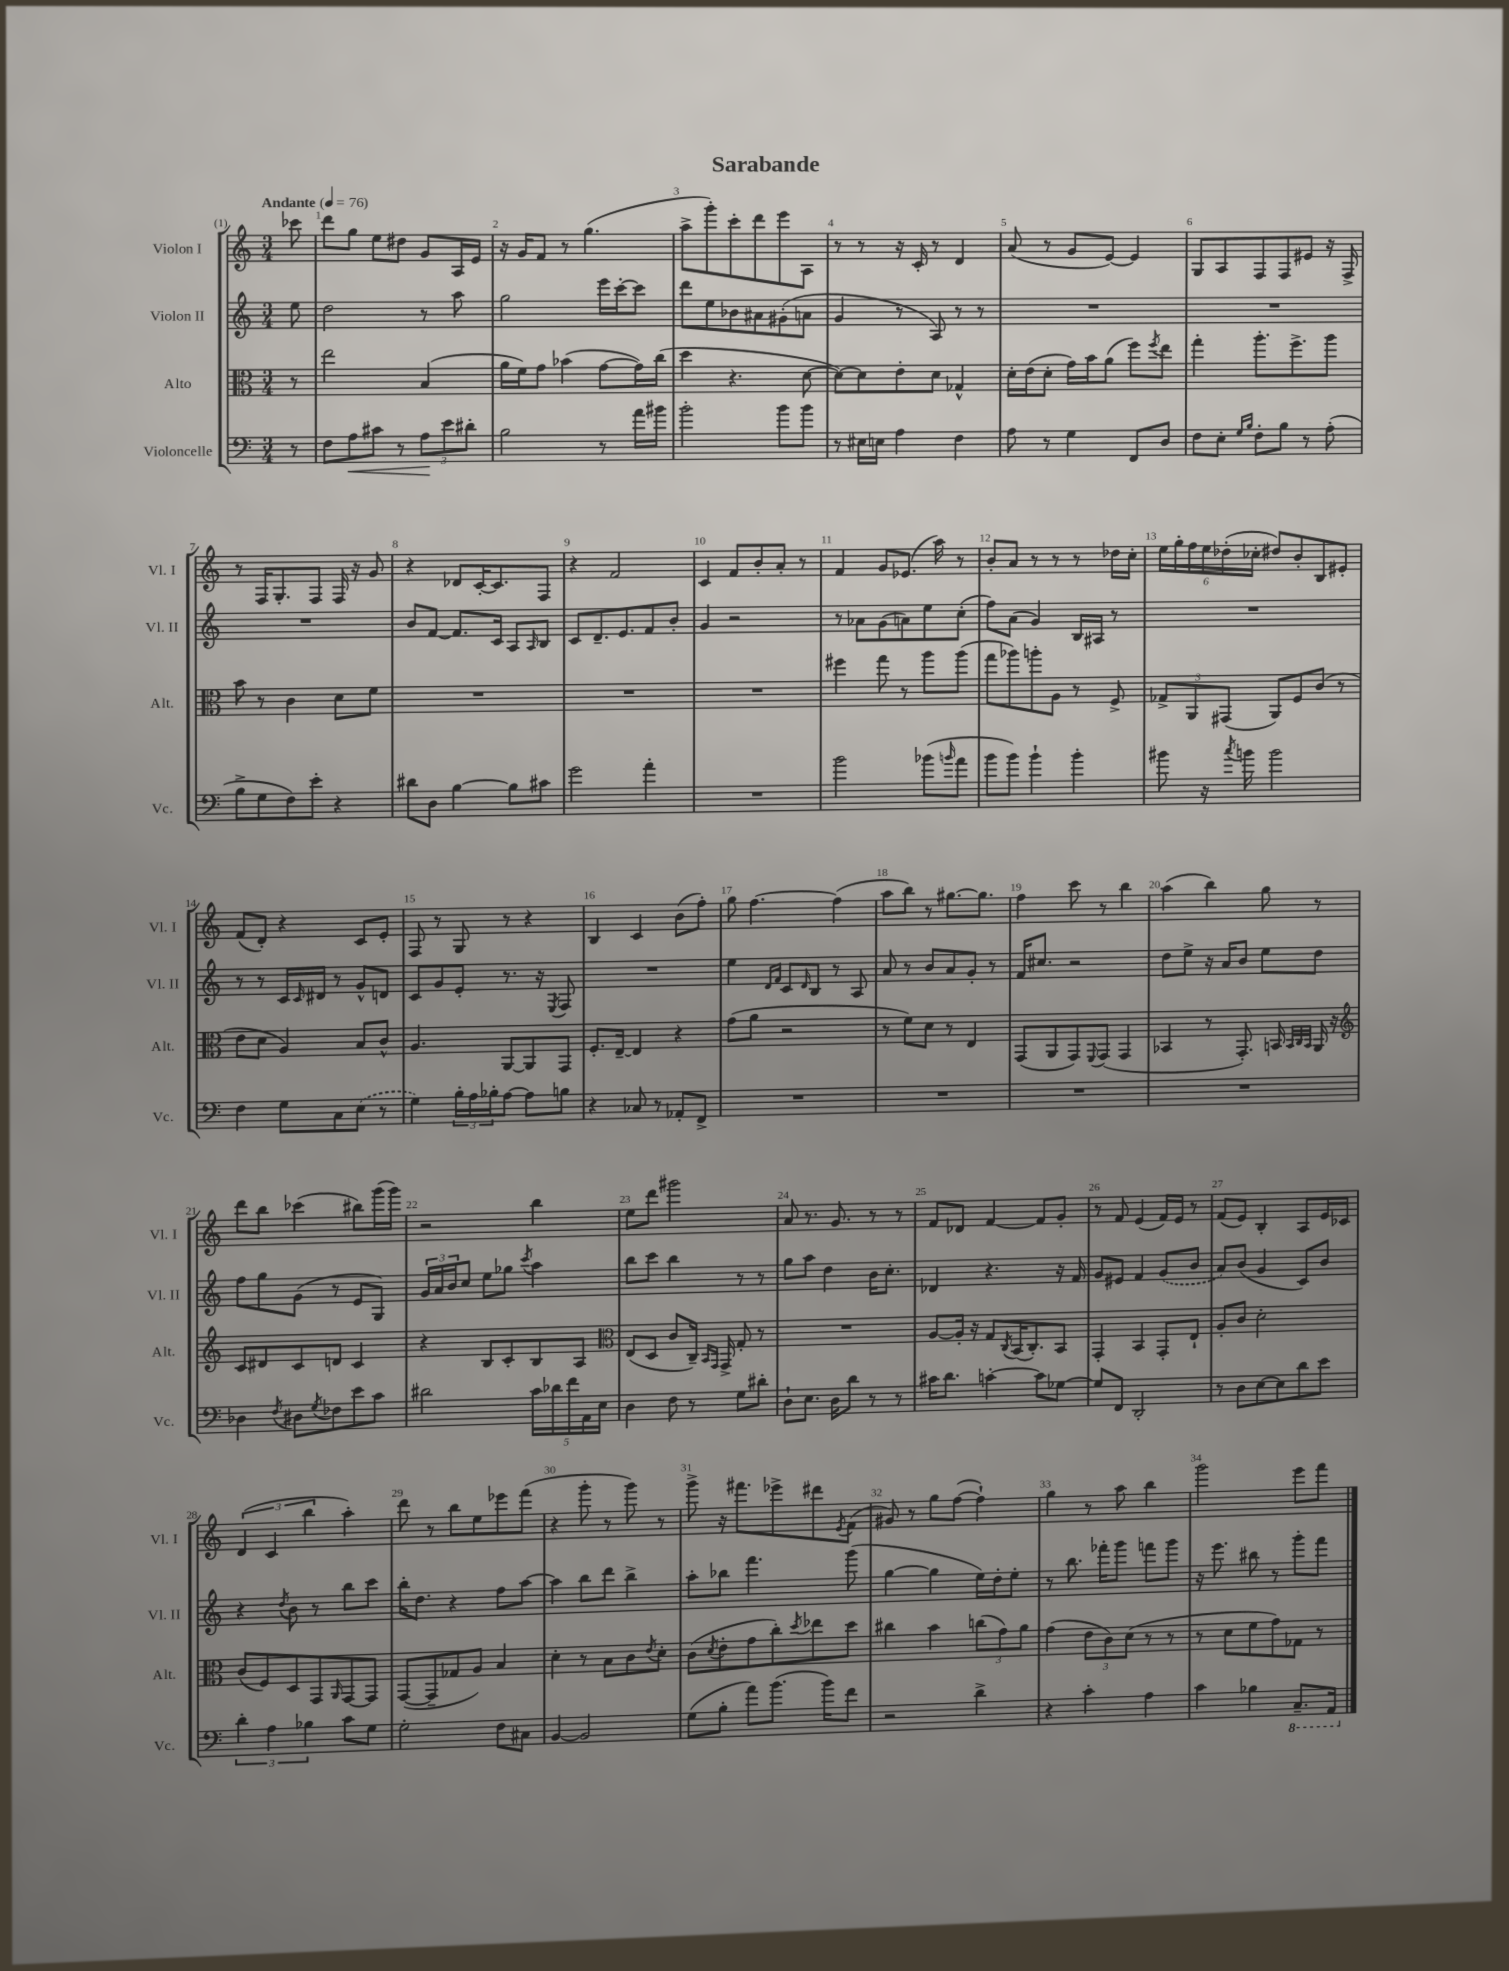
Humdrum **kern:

**kern	**dynam	**kern	**kern	**kern
*part4	*part4	*part3	*part2	*part1
*staff4	*staff4	*staff3	*staff2	*staff1
*I"Violoncelle	*	*I"Alto	*I"Violon II	*I"Violon I
*I'Vc.	*	*I'Alt.	*I'Vl. II	*I'Vl. I
*clefF4	*	*clefC3	*clefG2	*clefG2
*k[]	*	*k[]	*k[]	*k[]
*M3/4	*	*M3/4	*M3/4	*M3/4
*MM76	*	*MM76	*MM76	*MM76
=	=	=	=	=
!	!	!	!	!LO:TX:a:B:t=Andante
8r	.	8r	8ee\	8ccc-X\
=1	=1	=1	=1	=1
8F\L	.	2ee\	2dd\	8ddd\L
!	!LO:HP:b	!	!	!
8A\	<	.	.	8gg\J
8c#X\J	.	.	.	8ee\L
8r	.	.	.	8dd#X\J
12A\L	.	(4B/	8r	8g/L
12e\	[	.	.	.
.	.	.	8aa\	16A/L
12d#X'\J	.	.	.	.
.	.	.	.	16e/JJ
=2	=2	=2	=2	=2
2B\	.	16a\LL	2gg\	16r
.	.	16f\J)	.	16g/KL
.	.	8g\J	.	8f/J
.	.	(4b-X\	.	8r
.	.	.	.	(4.gg\
8r	.	[8g\L	16eee\LL	.
.	.	.	[16ccc'\J	.
16a\LL	.	16g\L])	8ccc\J]	.
16b#X\JJ	.	(16cc\JJ	.	.
=3	=3	=3	=3	=3
2b'\	.	4dd\	8ddd\L	8aa^\L
.	.	.	8ee\	8ggg'\)
.	.	4.r	8b-X\	8ccc'\
.	.	.	8a#X\	8ddd\
8b\L	.	.	(8g#X'\	8eee\
8b\J	.	[8d\	8an\J	8A\J
=4	=4	=4	=4	=4
8r	.	8d\L_)	4g/	8r
16E#X\LL	.	8d\]	.	8r
16En\JJ	.	.	.	.
4A\	.	8e'\	8r	16r
.	.	.	.	16c'/
.	.	8d\J	8A/)	8r
4F\	.	4G-X^^/	8r	4d/
.	.	.	8r	.
=5	=5	=5	=5	=5
8A\	.	16d'\LL	2.r	(8a/
.	.	(16e\J	.	.
8r	.	8d'\J	.	8r
4G\	.	16g\LL)	.	8g/L
.	.	16b\J	.	.
.	.	(8a\J	.	[8e/J)
8FF/L	.	8ff\L)	.	4e/]
.	.	8qff/	.	.
8D/J	.	8ee\J	.	.
=6	=6	=6	=6	=6
8F\L	.	4gg'\	2.r	8G/L
8E'\J	.	.	.	8A/
16qqG/LL	.	.	.	.
16qqB/JJ	.	.	.	.
8F'\L	.	8.aa'\L	.	8F/
8B\J	.	.	.	8F/
.	.	8.ff^\	.	.
8r	.	.	.	8e#X/J
(8A'\	.	8aa\J	.	16r
.	.	.	.	16F^/
!!LO:LB:g=z
=7	=7	=7	=7	=7
8B^\L	.	8b\	2.r	8r
8G\	.	8r	.	16F/KL
.	.	.	.	8.G'/
8F\)	.	4c\	.	.
8e'\J	.	.	.	8F/J
4r	.	8d\L	.	16F/
.	.	.	.	16r
.	.	8f\J	.	8g/
=8	=8	=8	=8	=8
8d#X\L	.	2.r	8b/L	4r
8D\J	.	.	[8f/J	.
[4B\	.	.	8.f/L]	8d-X/L
.	.	.	.	[16c'/K
.	.	.	16c/Jk	8.c/]
8B\L]	.	.	8A/L	.
.	.	.	16qqA/	.
8c#X\J	.	.	8B/J	8F/J
=9	=9	=9	=9	=9
2g\	.	2.r	8c/L	4r
.	.	.	8.d~/	.
.	.	.	.	2f/
.	.	.	8.e/	.
4a'\	.	.	8f/	.
.	.	.	8b'/J	.
=10	=10	=10	=10	=10
2.r	.	2.r	4g/	4c/
.	.	.	2r	8f/L
.	.	.	.	8b'/
.	.	.	.	8a'/J
.	.	.	.	8r
=11	=11	=11	=11	=11
2b\	.	4ff#X\	8r	4f/
.	.	.	8a-X\L	.
.	.	8gg\	(8g\	8g/L
.	.	8r	8an\)	(8.e-X/J
(8b-X\L	.	8aa\L	8ee\	.
.	.	.	.	16aa\)
16qqbn/	.	.	.	.
8a\J	.	(8aa\J	(8cc'\J	8r
=12	=12	=12	=12	=12
8b\L	.	8gg\L	8ff\L)	8b'/L
8b\J)	.	8aa-X\)	(8a\J	8a/J
4b`\	.	8aan'\	4g/)	8r
.	.	8A\J	.	8r
4b'\	.	8r	16B/LL	8r
.	.	.	16A#X/JJ	.
.	.	8F^/	8r	16dd-X\LL
.	.	.	.	16cc'\JJ
=13	=13	=13	=13	=13
8b#X\	.	12G-X^/L	2.r	24ee\LL
.	.	.	.	24gg'\
.	.	12AA/	.	24ff\
16r	.	.	.	24ee\
.	.	(12GG#X/J	.	(24dd-X'\
8qcc/	.	.	.	.
16bn\	.	.	.	.
.	.	.	.	24cc-X'\JJ
2b\	.	8AA/L)	.	8dd#X/L)
.	.	8F/	.	8b'/
.	.	(8c/J	.	8B/
.	.	8r	.	8e#X'/J
!!LO:LB:g=z
=14	=14	=14	=14	=14
4F\	.	8e\L	8r	(8f/L
.	.	8d\J	8r	8d'/J)
8G\L	.	4A/)	16c/LL	4r
.	.	.	16qqc/	.
.	.	.	16d#X/JJ	.
8C\	.	.	8r	.
(8E\J	.	8B/L	8g^^/L	8c/L
8r	.	8c^^/J	8dn/J	8e'/J
=15	=15	=15	=15	=15
4G\)	.	4.A/	8c/L	8F/
.	.	.	8g/	8r
24B'\LL	.	.	8e'/J	8G/
24A\	.	.	.	.
24B-X'\J	.	.	.	.
[8A\J	.	[8AA/L	8.r	8r
8A\L]	.	8AA/]	.	4r
.	.	.	16r	.
.	.	.	8qE/	.
8Bn\J	.	8GG/J	8F/	.
=16	=16	=16	=16	=16
4r	.	8.F'/L	2.r	4B/
.	.	[16E~/Jk	.	.
8C-X/	.	4E/]	.	4c/
8r	.	.	.	.
8AA-X'/L	.	4r	.	(8b\L
8FF^/J	.	.	.	8ff'\J)
=17	=17	=17	=17	=17
2.r	.	(8g\L	4ee\	8gg\
.	.	8a\J	.	[4.ff\
.	.	.	16qqd/LL	.
.	.	.	16qqf/JJ	.
.	.	2r	8c/L	.
.	.	.	16qqd/	.
.	.	.	8B/J	.
.	.	.	8r	(4ff\]
.	.	.	8A/	.
=18	=18	=18	=18	=18
2.r	.	8r	8a/	8aa\L
.	.	8f\L)	8r	8bb\J)
.	.	8d\J	8b/L	8r
.	.	8r	8a/	[8.gg#X\L
.	.	4E/	8g'/J	.
.	.	.	.	8.gg#\J]
.	.	.	8r	.
=19	=19	=19	=19	=19
2.r	.	(8GG/L	16f/KL	4ff\
.	.	.	8.cc#X/J	.
.	.	8AA/	.	.
.	.	8GG/)	2r	8ccc\
.	.	8qqFF/	.	.
.	.	(8GG/J	.	8r
.	.	4GG/	.	4bb\
=20	=20	=20	=20	=20
2.r	.	4BB-X/	8dd\L	(4aa\
.	.	.	8ee^\J	.
.	.	8r	16r	4bb\)
.	.	.	16a/KL	.
.	.	8.GG'/)	8b/J	.
.	.	.	8ee\L	8gg\
.	.	16BBn/	.	.
.	.	32qqBB/LLL	.	.
.	.	32qqC/	.	.
.	.	32qqBB/JJJ	.	.
.	.	16AA/	8dd\J	8r
.	.	16r	.	.
!!LO:LB:g=z
=21	=21	=21	=21	=21
*	*	*clefG2	*	*
4D-X\	.	8c/L	8ff\L	8ddd\L
.	.	8d#X/	8gg\	8bb\J
8qF/	.	.	.	.
8D#X\L	.	8c/	(8g\J	(4ccc-X\
8qG/	.	.	.	.
8F-X\	.	8dn/J	8r	.
8e\	.	4c/	8e/L	8bb#X\L)
8c\J	.	.	8G/J)	(16ggg\L
.	.	.	.	16ggg\JJ)
=22	=22	=22	=22	=22
2d#X\	.	4r	24g/LL	2r
.	.	.	24a/	.
.	.	.	24b/J	.
.	.	.	8cc/J	.
.	.	8B/L	8ee\L	.
.	.	8c'/	8gg-X\J	.
.	.	.	8qccc/	.
20c\LL	.	8B/	4aa\	4bb\
20d-X\	.	.	.	.
20f\	.	.	.	.
.	.	8A/J	.	.
20AA\	.	.	.	.
20E\JJ	.	.	.	.
=23	=23	=23	=23	=23
*	*	*clefC3	*	*
4D\	.	(8E/L	8bb\L	8ee\L
.	.	8D/J	8ccc\J	8ddd\J
8F\	.	8c/L	4bb\	2ggg#X\
8r	.	16C~/Jk)	.	.
.	.	16qqBB/LL	.	.
.	.	16qqGG/JJ	.	.
.	.	16GG^/	.	.
8G\L	.	8G'/	8r	.
8d#X'\J	.	8r	8r	.
=24	=24	=24	=24	=24
8D`\L	.	2.r	8gg\L	8a/
8.E\J	.	.	8aa\J	8.r
.	.	.	4dd\	.
16D\KL	.	.	.	8.g/
8d\J	.	.	.	.
8r	.	.	16b\KL	8r
.	.	.	8.cc'\J	.
8r	.	.	.	8r
=25	=25	=25	=25	=25
16c#X\KL	.	[8A/L	4d-X/	8f/L
8.d\J	.	.	.	.
.	.	16A'/Jk]	.	8d-X/J
.	.	16r	.	.
[4cn'\	.	8G/L	4.r	[4f/
.	.	8qC/	.	.
.	.	(16BB/K	.	.
.	.	8.C'/)	.	.
8c\L]	.	.	.	8f/L]
[8G-X\J	.	8BB/J	16r	8g'/J
.	.	.	16f/	.
=26	=26	=26	=26	=26
8G-/L]	.	4GG'/	8g/L	8r
8FF/J	.	.	8e#X/J	8f/
2DD'/	.	4BB/	4f/	(4e/
.	.	8GG'/L	(8g/L	16f/LL)
.	.	.	.	16e/JJ
.	.	8E`/J	8b/J	8r
=27	=27	=27	=27	=27
8r	.	8A'/L	8a/L)	(8f/L
8D\L	.	8c/J	(8b/J	8e/J)
[8E\	.	2d'\	4g/	4B'/
8E\]	.	.	.	.
8d\	.	.	8c/L)	8A/L
8e\J	.	.	8b/J	16e/L
.	.	.	.	16c-X/JJ
!!LO:LB:g=z
=28	=28	=28	=28	=28
6d'\	.	(8c/L	4r	(6d/
.	.	8F/)	.	.
6A\	.	.	.	6c/
.	.	.	8qdd/	.
.	.	8D/	8b\	.
6B-X\	.	.	.	6bb\
.	.	8GG/	8r	.
.	.	16qqAA/	.	.
8c\L	.	[8GG/	8bb\L	4aa'\)
8G\J	.	8GG/J]	8ccc\J	.
=29	=29	=29	=29	=29
2G'\	.	([8GG/L	16bb'\KL	8ddd\
.	.	.	8.dd\J	.
.	.	8GG~/]	.	8r
.	.	8G-X/	4r	8bb\L
.	.	8A/J)	.	8ee\
8F\L	.	4B/	8ff\L	8eee-X\
8C#X\J	.	.	[8aa\J	(8fff\J
=30	=30	=30	=30	=30
[4BB/	.	4d'\	4aa\]	4r
2BB/]	.	8r	8bb\L	8ggg'\
.	.	8B\L	8ddd\J	8r
.	.	8c\	4bb^\	8ggg\)
.	.	8qe/	.	.
.	.	8d'\J	.	8r
=31	=31	=31	=31	=31
(8G\L	.	(8c\L	8aa'\L	8ggg^\
.	.	8qd/	.	.
8B'\J	.	8e'\	8bb-X\J	16r
.	.	.	.	8.fff#X\L
8a\L)	.	8g\	4.fff\	.
(8.b\J	.	8cc'\)	.	8eee-X^\
.	.	8qdd/	.	.
.	.	8ee-X\	.	8ddd#X\
16b\KL)	.	.	.	.
.	.	.	.	8qe/
8f\J	.	8dd\J	(8ggg\	(8f\J
=32	=32	=32	=32	=32
2r	.	4cc#X\	[4gg\	8g#X/)
.	.	.	.	8r
.	.	4b\	4gg\]	8gg\L
.	.	.	.	([8ff\J
4d^\	.	(12ccn\L	16ee\LL)	4ff`\])
.	.	.	16dd'\J	.
.	.	12g\)	.	.
.	.	.	8ee'\J	.
.	.	12a\J	.	.
=33	=33	=33	=33	=33
4r	.	(4g\	8r	4gg\
.	.	.	8.bb\	.
4c'\	.	12e\L	.	8r
.	.	.	16fff-X'\KL	.
.	.	12c\)	.	.
.	.	.	8ggg\J	8aa\
.	.	(12d\J	.	.
4A\	.	8r	8fffn\L	4bb\
.	.	8r	8ggg\J	.
=34	=34	=34	=34	=34
4c\	.	8r	16r	2ggg\
.	.	.	8.eee\	.
.	.	8d\L	.	.
4B-X\	.	8f\	8bb#X\	.
.	.	8g\)	8r	.
*8ba	*	*	*	*
8.CC~/L	.	8G-X\J	8ggg'\L	8eee\L
.	.	8r	8fff\J	8fff\J
16AAA/Jk	.	.	.	.
*X8ba	*	*	*	*
==	==	==	==	==
*-	*-	*-	*-	*-
